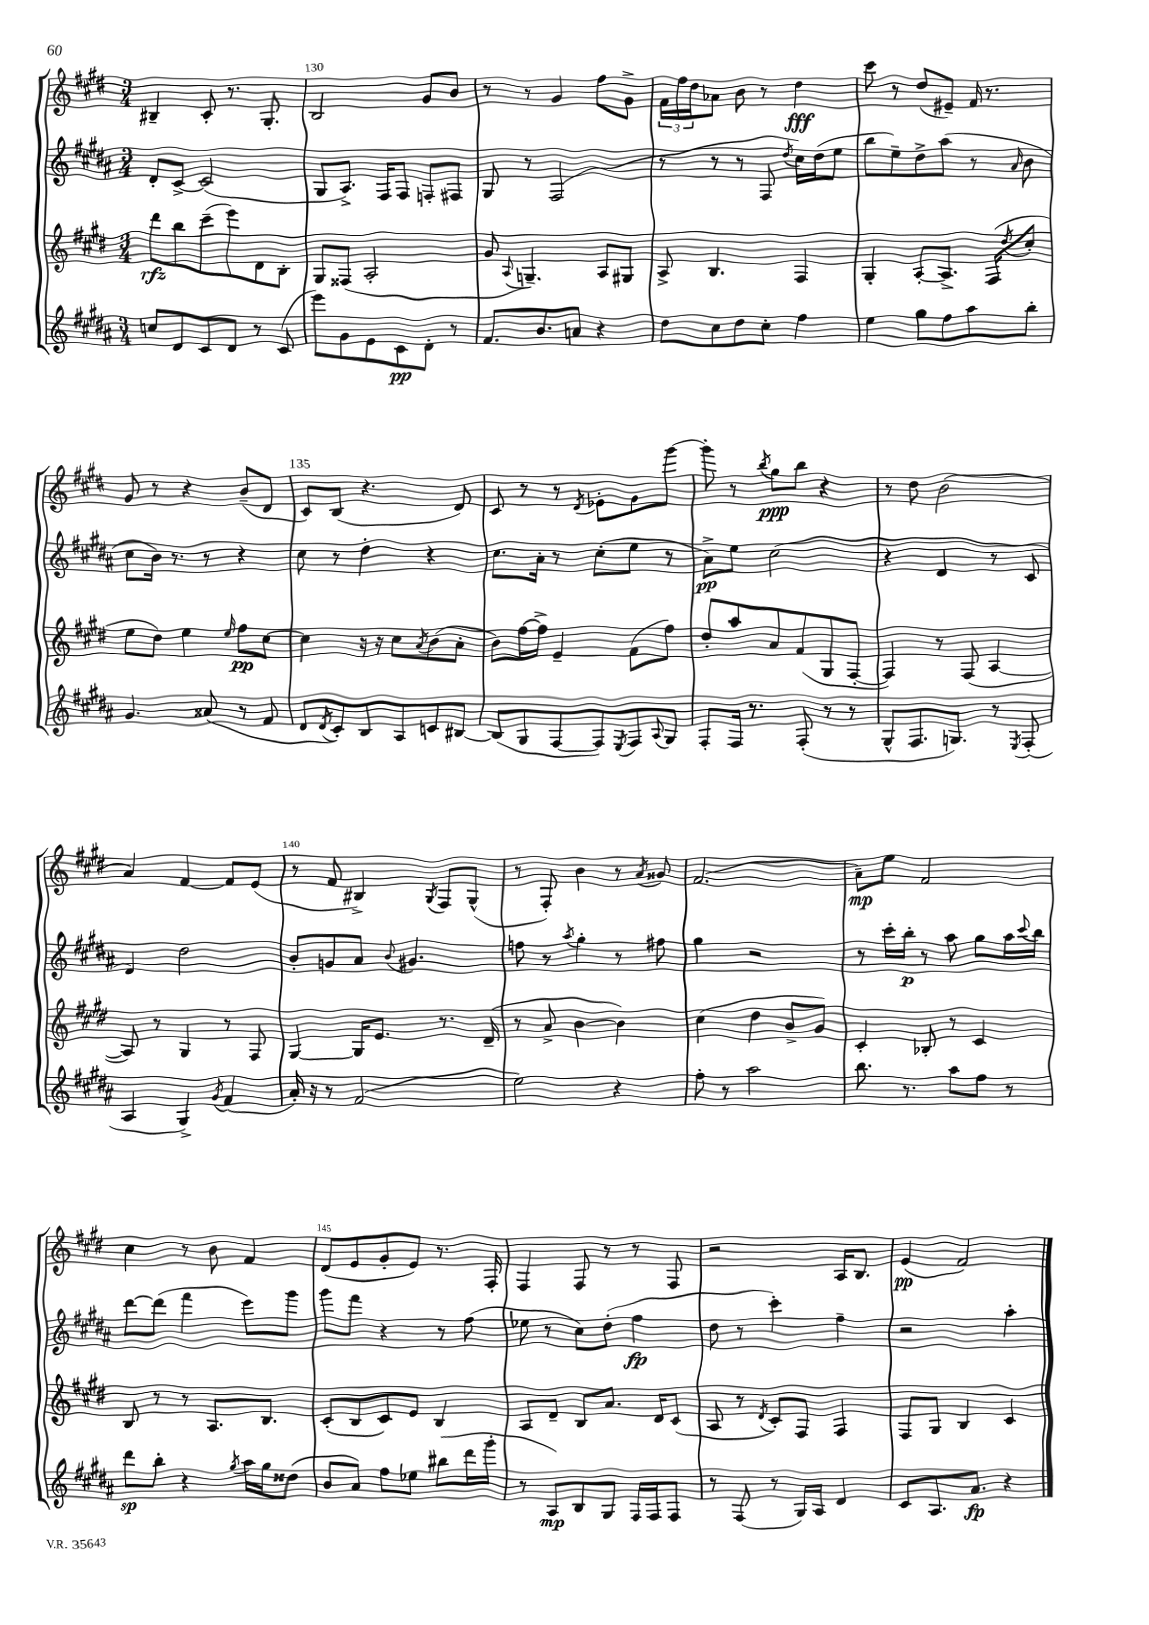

**kern	**dynam	**kern	**dynam	**kern	**dynam	**kern	**dynam
*part4	*part4	*part3	*part3	*part2	*part2	*part1	*part1
*staff4	*staff4	*staff3	*staff3	*staff2	*staff2	*staff1	*staff1
*clefG2	*	*clefG2	*	*clefG2	*	*clefG2	*
*k[f#c#g#d#a#]	*	*k[f#c#g#d#]	*	*k[f#c#g#d#a#]	*	*k[f#c#g#d#]	*
*M3/4	*	*M3/4	*	*M3/4	*	*M3/4	*
=129	=129	=129	=129	=129	=129	=129	=129
8ccn/L	.	8ddd#\L	rfz	8d#'/L	.	4B#X~/	.
8d#/	.	8bb\	.	[8c#^/J	.	.	.
8c#/	.	(8ccc#~\	.	(2c#/]	.	8c#'/	.
8d#/J	.	8eee\)	.	.	.	8.r	.
8r	.	8d#\	.	.	.	.	.
.	.	.	.	.	.	8.G#'/	.
(8c#/	.	8B'\J	.	.	.	.	.
=130	=130	=130	=130	=130	=130	=130	=130
8eee\L)	.	8G#/L	.	8G#/L	.	2B/	.
8g#\	.	(8F##X/J	.	8.A#^/J)	.	.	.
8e\	.	2A'/	.	.	.	.	.
.	.	.	.	16F#/KL	.	.	.
8c#\	pp	.	.	8F#/J	.	.	.
8d#'\J	.	.	.	8Fn'/L	.	8g#/L	.
8r	.	.	.	8F#X/J	.	8b/J	.
=131	=131	=131	=131	=131	=131	=131	=131
8.f#/L	.	8g#/	.	8G#/	.	8r	.
.	.	8qqA/	.	.	.	.	.
.	.	4.Gn~/)	.	8r	.	8r	.
8.b/	.	.	.	.	.	.	.
.	.	.	.	(2F#/	.	4g#/	.
8an/J	.	.	.	.	.	.	.
4r	.	8A/L	.	.	.	8ff#\L	.
.	.	8G#X/J	.	.	.	8g#^\J	.
=132	=132	=132	=132	=132	=132	=132	=132
8dd#\L	.	8A^/	.	8r	.	24f#\LL	.
.	.	.	.	.	.	24ff#\	.
.	.	.	.	.	.	24dd#\J	.
8cc#\	.	4.B/	.	8r	.	8a-X\J	.
8dd#\	.	.	.	8r	.	8b\	.
8cc#'\J	.	.	.	8F#/	.	8r	.
.	.	.	.	8qdd#/	.	.	.
4ff#\	.	4F#/	.	16cc#\LL)	.	4dd#\	fff
.	.	.	.	(16dd#\J	.	.	.
.	.	.	.	8ee\J	.	.	.
=133	=133	=133	=133	=133	=133	=133	=133
4ee\	.	4G#'/	.	8bb\L	.	8ccc#\	.
.	.	.	.	8ee~\)	.	8r	.
8gg#\L	.	[8A'/L	.	8dd#^\	.	(8dd#/L	.
8ff#\	.	8.A^/J]	.	(8aa#\J	.	8e#X~/J)	.
8aa#\	.	.	.	8r	.	16f#/	.
.	.	(16F#/KL	.	.	.	8.r	.
.	.	8qdd#/	.	16qqa#/	.	.	.
8bb'\J	.	8cc#'/J	.	8b\	.	.	.
!!LO:LB:g=z
=134	=134	=134	=134	=134	=134	=134	=134
4.g#/	.	8ee\L	.	8cc#\L	.	8g#/	.
.	.	8dd#\J)	.	16b\Jk)	.	8r	.
.	.	.	.	8.r	.	.	.
.	.	4ee\	.	.	.	4r	.
(8a##X/	.	.	.	8r	.	.	.
.	.	16qqee/	.	.	.	.	.
8r	.	8ff#\L	pp	4r	.	(8b~/L	.
8f#/	.	[8cc#\J	.	.	.	8d#/J	.
=135	=135	=135	=135	=135	=135	=135	=135
8d#/L	.	4cc#\]	.	8cc#\	.	8c#/L)	.
8qd#/	.	.	.	.	.	.	.
8c#'/)	.	.	.	8r	.	(8B/J	.
8B/	.	16r	.	4dd#'\	.	4.r	.
.	.	16r	.	.	.	.	.
8A#/	.	8cc#\L	.	.	.	.	.
.	.	8qa/	.	.	.	.	.
8cn/	.	(8b\	.	4r	.	.	.
[8B#X/J	.	8a'\J	.	.	.	8d#/)	.
=136	=136	=136	=136	=136	=136	=136	=136
(8B#/L]	.	8b\L)	.	8.cc#\L	.	8c#/	.
8G#/	.	[16ff#\L	.	.	.	8r	.
.	.	16ff#^\JJ]	.	16a#'\Jk	.	.	.
[8F#/	.	4e~/	.	8r	.	8r	.
.	.	.	.	.	.	8qd#/	.
8F#/])	.	.	.	(8cc#'\L	.	8e-X'\L	.
8qE/	.	.	.	.	.	.	.
8F#/	.	(8f#\L	.	8ee\J	.	8g#\	.
8qqA#/	.	.	.	.	.	.	.
8G#/J	.	8ff#\J)	.	8r	.	[8ggg#\J	.
=137	=137	=137	=137	=137	=137	=137	=137
8F#'/L	.	8dd#'/L	.	8a#^\L)	pp	8ggg#'\]	.
16F#/Jk	.	8aa/	.	8ee\J	.	8r	.
8.r	.	.	.	.	.	.	.
.	.	.	.	.	.	8qbb/	.
.	.	8a/	.	(2cc#\	.	8gg#\L	ppp
(8F#'/	.	(8f#/	.	.	.	8bb\J	.
8r	.	8G#/	.	.	.	4r	.
8r	.	[8F#'/J	.	.	.	.	.
=138	=138	=138	=138	=138	=138	=138	=138
8G#^^/L	.	4F#/])	.	4r	.	8r	.
8.F#/	.	.	.	.	.	8dd#\	.
.	.	8r	.	4d#/	.	(2b\	.
8.Gn/J)	.	.	.	.	.	.	.
.	.	(8F#/	.	.	.	.	.
8r	.	[4A/	.	8r	.	.	.
8qE/	.	.	.	.	.	.	.
(8F#'/	.	.	.	8c#/	.	.	.
!!LO:LB:g=z
=139	=139	=139	=139	=139	=139	=139	=139
4A#/	.	8A/])	.	4d#/)	.	4a/)	.
.	.	8r	.	.	.	.	.
4G#^/)	.	4G#/	.	2dd#\	.	[4f#/	.
8qg#/	.	.	.	.	.	.	.
(4f#/	.	8r	.	.	.	8f#/L]	.
.	.	8F#/	.	.	.	(8e/J	.
=140	=140	=140	=140	=140	=140	=140	=140
16a#'/)	.	[4G#/	.	8b'/L	.	8r	.
16r	.	.	.	.	.	.	.
8r	.	.	.	8gn/	.	8f#/	.
(2f#/	.	16G#/KL]	.	8a#/J	.	4B#X^/)	.
.	.	8.e/J	.	.	.	.	.
.	.	.	.	8qqb/	.	.	.
.	.	.	.	4.g#X/	.	.	.
.	.	.	.	.	.	8qG#/	.
.	.	8.r	.	.	.	8F#/L	.
.	.	.	.	.	.	(8G#^^/J	.
.	.	(16d#~/	.	.	.	.	.
=141	=141	=141	=141	=141	=141	=141	=141
2ee\)	.	8r	.	8ffn\	.	8r	.
.	.	8a^/	.	8r	.	8F#'/)	.
.	.	.	.	8qaa#/	.	.	.
.	.	[4b\	.	4gg#'\	.	4b\	.
4r	.	4b\])	.	8r	.	8r	.
.	.	.	.	.	.	8qa/	.
.	.	.	.	8ff#X\	.	8g##X/	.
=142	=142	=142	=142	=142	=142	=142	=142
8ff#'\	.	(4cc#\	.	4gg#\	.	(2.f#/	.
8r	.	.	.	.	.	.	.
2aa#\	.	4dd#\	.	2r	.	.	.
.	.	8b^/L	.	.	.	.	.
.	.	8g#/J)	.	.	.	.	.
=143	=143	=143	=143	=143	=143	=143	=143
8.bb\	.	4c#'/	.	8r	.	8a~\L)	mp
.	.	.	.	16ccc#'\LL	.	8ee\J	.
8.r	.	.	.	16bb'\JJ	p	.	.
.	.	8B-X'/	.	8r	.	2f#/	.
8aa#\L	.	8r	.	8aa#\	.	.	.
8ff#\J	.	4c#/	.	8gg#\L	.	.	.
8r	.	.	.	16aa#\L	.	.	.
.	.	.	.	8qqccc#/	.	.	.
.	.	.	.	16bb\JJ	.	.	.
!!LO:LB:g=z
=144	=144	=144	=144	=144	=144	=144	=144
8ddd#\L	sp	8B/	.	[8ddd#\L	.	4cc#\	.
8bb'\J	.	8r	.	(8ddd#\J]	.	.	.
4r	.	8r	.	4fff#\	.	8r	.
.	.	8.A/L	.	.	.	8b\	.
8qgg#/	.	.	.	.	.	.	.
16aa#\LL	.	.	.	8eee\L)	.	4f#/	.
16gg#\J	.	8.B/J	.	.	.	.	.
(8dd##X\J	.	.	.	8ggg#\J	.	.	.
=145	=145	=145	=145	=145	=145	=145	=145
8b/L	.	(8c#'/L	.	8ggg#\L	.	(8d#/L	.
8a#/J)	.	8B/	.	8fff#\J	.	8e/	.
8ff#\L	.	8c#/)	.	4r	.	8g#'/	.
8ee-X\J	.	8e/J	.	.	.	8e/J)	.
(8bb#X\L	.	4B/	.	8r	.	8.r	.
16ddd#\L	.	.	.	(8ff#\	.	.	.
16ggg#'\JJ	.	.	.	.	.	16F#'/	.
=146	=146	=146	=146	=146	=146	=146	=146
8r	.	8A/L	.	8ee-X\	.	4F#/	.
8A#/L)	mp	8d#~/J	.	8r	.	.	.
8B/	.	8B/L	.	8cc#\L)	.	8F#/	.
8G#/J	.	8.a/J	.	(8dd#'\J	.	8r	.
16F#/LL	.	.	.	4ff#\	fp	8r	.
16F#/J	.	16d#/KL	.	.	.	.	.
8F#/J	.	(8c#/J	.	.	.	8F#/	.
=147	=147	=147	=147	=147	=147	=147	=147
8r	.	8A/	.	8dd#\	.	2r	.
(8F#/	.	8r	.	8r	.	.	.
.	.	8qd#/	.	.	.	.	.
8r	.	8c#'/L)	.	4ccc#'\)	.	.	.
16G#/LL)	.	8F#/J	.	.	.	.	.
16A#/JJ	.	.	.	.	.	.	.
4d#/	.	4F#/	.	4ff#~\	.	16A/KL	.
.	.	.	.	.	.	8.B/J	.
=148	=148	=148	=148	=148	=148	=148	=148
8c#/L	.	8F#/L	.	2r	.	(4e/	pp
8.A#/	.	8G#/J	.	.	.	.	.
.	.	4B/	.	.	.	2f#/)	.
8.a#/J	fp	.	.	.	.	.	.
4r	.	4c#/	.	4aa#'\	.	.	.
==	==	==	==	==	==	==	==
*-	*-	*-	*-	*-	*-	*-	*-
